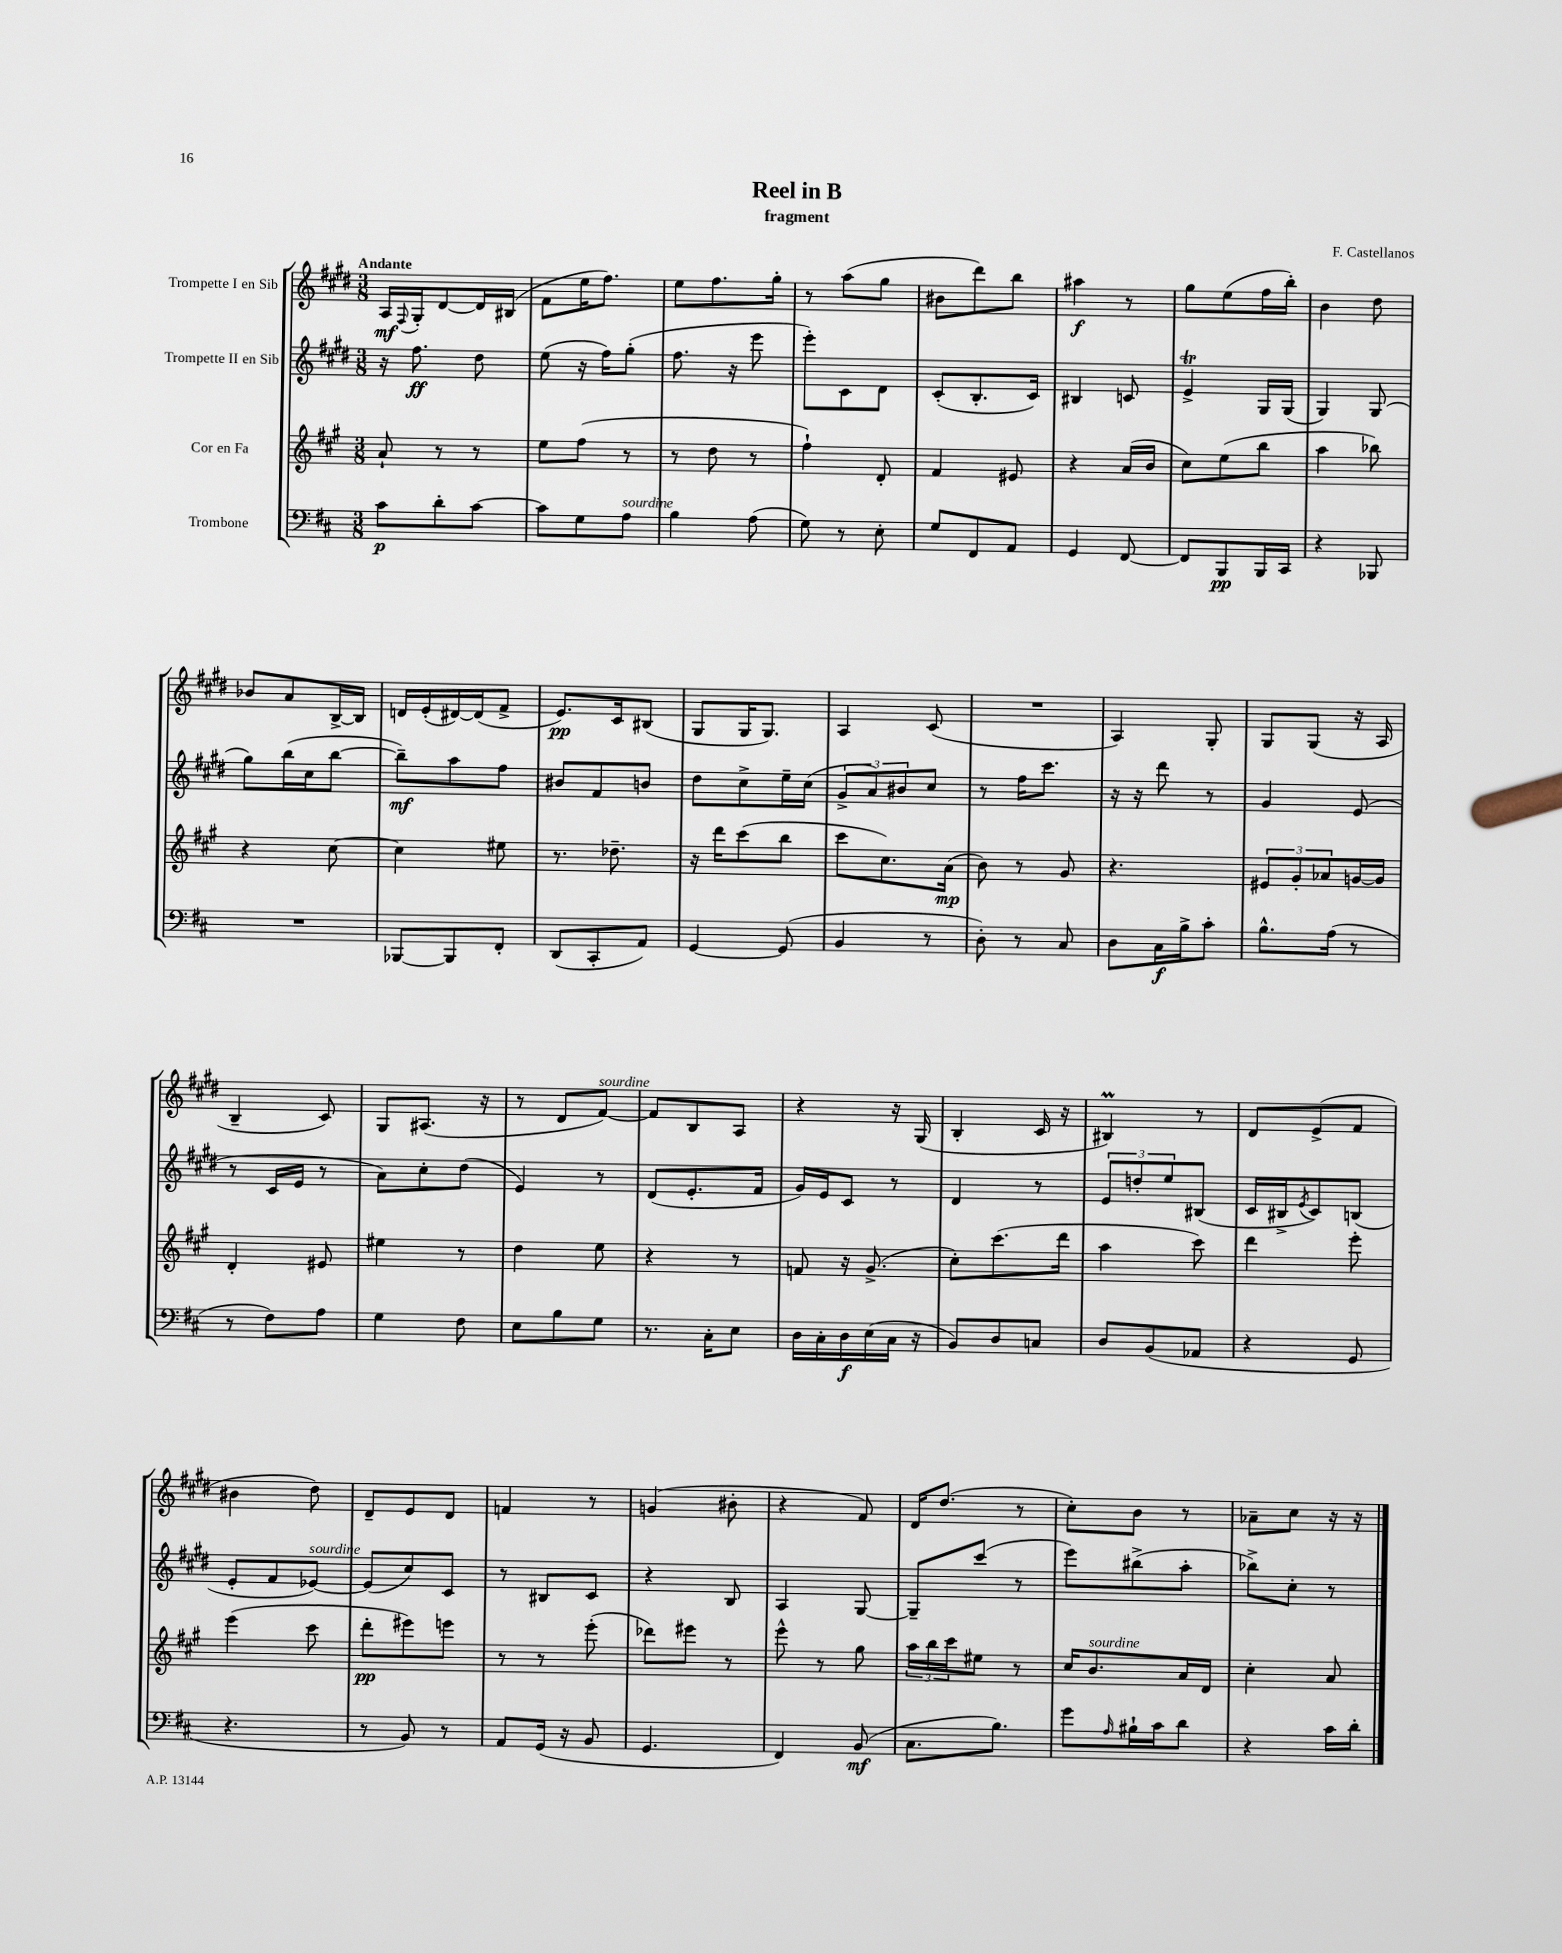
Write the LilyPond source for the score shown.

\header { title = "Reel in B" composer = "F. Castellanos" subtitle = "fragment" }
<<
\new StaffGroup <<
\new Staff = "s0" \with { instrumentName = "Trompette I en Sib" } {
    \clef treble \key e \major \numericTimeSignature \time 3/8 \tempo "Andante"
    a16\mf \appoggiatura { fis8 } gis16-. dis'8~ dis'16 bis16( |
    fis'8 e''16 fis''8.) |
    e''8 fis''8. gis''16-. |
    r8 a''8( gis''8 |
    bis'8 dis'''8) b''8 |
    ais''4\f r8 |
    gis''8 e''8( fis''16 b''16-.) |
    b'4 dis''8 |
    bes'8 a'8 b16~-> b16 |
    d'16 e'16-.( dis'16~) dis'16( fis'8-> |
    e'8.\pp) cis'16 bis8( |
    gis8 gis16 gis8.) |
    a4 cis'8( |
    R4. |
    a4) gis8-. |
    gis8 gis8( r16 a16 |
    b4-- cis'8) |
    gis8 ais8.( r16 |
    r8 dis'8 fis'8~^\markup { \italic "sourdine" }) |
    fis'8 b8 a8 |
    r4 r16 gis16( |
    b4-. cis'16 r16 |
    bis4\prall) r8 |
    dis'8 e'8->( fis'8 |
    bis'4 dis''8) |
    dis'8-- e'8 dis'8 |
    f'4 r8 |
    g'4( bis'8-. |
    r4 fis'8) |
    dis'16 dis''8.( r8 |
    cis''8-.) b'8 r8 |
    aes'8-- cis''8 r16 r16 \bar "|." |
}
\new Staff = "s1" \with { instrumentName = "Trompette II en Sib" } {
    \clef treble \key e \major \numericTimeSignature \time 3/8
    r16 fis''8.\ff dis''8 |
    e''8( r16 fis''16) gis''8-.( |
    fis''8. r16 e'''8 |
    e'''8-.) cis'8 dis'8 |
    cis'8-.( b8.-. cis'16) |
    bis4 c'8 |
    e'4->\trill gis16 gis16( |
    gis4) gis8( |
    gis''8) b''16( cis''16 b''8~ |
    b''8--\mf) a''8 fis''8 |
    bis'8 fis'8 b'8 |
    dis''8 cis''8-> e''16-- cis''16( |
    \tuplet 3/2 { gis'8-> a'8) bis'8 } cis''8 |
    r8 fis''16 cis'''8. |
    r16 r16 dis'''8 r8 |
    gis'4 e'8( |
    r8 cis'16 e'16 r8 |
    a'8) cis''8-. dis''8( |
    e'4) r8 |
    dis'8( e'8.-. fis'16 |
    gis'16) e'16 cis'8 r8 |
    dis'4 r8 |
    \tuplet 3/2 { e'8 d''8-. e''8 } bis8( |
    cis'16 bis16-> \acciaccatura { e'8 } cis'8) b8( |
    e'8-. fis'8 ees'8~^\markup { \italic "sourdine" }) |
    ees'8( cis''8) cis'8 |
    r8 bis8 cis'8 |
    r4 b8 |
    a4 gis8~ |
    gis8-- cis'''8( r8 |
    e'''8) bis''8->( a''8-. |
    bes''8->) cis''8-. r8 \bar "|." |
}
\new Staff = "s2" \with { instrumentName = "Cor en Fa" } {
    \clef treble \key a \major \numericTimeSignature \time 3/8
    a'8-! r8 r8 |
    e''8 fis''8( r8 |
    r8 d''8 r8 |
    fis''4-!) d'8-. |
    fis'4 eis'8 |
    r4 a'16( b'16 |
    cis''8) e''8( b''8 |
    a''4 bes''8) |
    r4 cis''8~ |
    cis''4 eis''8 |
    r8. des''8.-- |
    r16 d'''16 cis'''8( b''8 |
    cis'''8 cis''8.) a'16\mp( |
    b'8) r8 gis'8 |
    r4. |
    \tuplet 3/2 { eis'8 gis'8-. aes'8 } g'16~ g'16 |
    d'4-. eis'8 |
    eis''4 r8 |
    d''4 e''8 |
    r4 r8 |
    f'8 r16 gis'8.->( |
    cis''8-.) cis'''8.( d'''16 |
    a''4 cis'''8) |
    d'''4 e'''8-. |
    e'''4( cis'''8 |
    d'''8-.\pp eis'''8) e'''8 |
    r8 r8 e'''8-.( |
    des'''8) eis'''8 r8 |
    e'''8-^ r8 gis''8 |
    \tuplet 3/2 { a''16 b''16 cis'''16 } eis''8 r8 |
    cis''16 b'8.^\markup { \italic "sourdine" } a'16 d'16 |
    cis''4-. a'8 \bar "|." |
}
\new Staff = "s3" \with { instrumentName = "Trombone" } {
    \clef bass \key d \major \numericTimeSignature \time 3/8
    cis'8\p d'8-. cis'8~ |
    cis'8 g8 a8^\markup { \italic "sourdine" } |
    b4 a8( |
    g8) r8 e8-. |
    g8 fis,8 a,8 |
    g,4 fis,8~ |
    fis,8 b,,8\pp b,,16 cis,16 |
    r4 bes,,8 |
    R4. |
    bes,,8~ bes,,8 fis,8-. |
    d,8( cis,8-. a,8) |
    g,4~ g,8( |
    b,4 r8 |
    d8-.) r8 cis8 |
    d8 cis16\f b16-> cis'8-. |
    b8.-^ a16( r8 |
    r8 fis8) a8 |
    g4 fis8 |
    e8 b8 g8 |
    r8. cis16-. e8 |
    d16 cis16-. d16\f e16( cis16 r16 |
    b,8) d8 c8 |
    d8 b,8( aes,8 |
    r4 g,8 |
    r4. |
    r8 b,8) r8 |
    a,8 g,16( r16 b,8 |
    g,4. |
    fis,4) b,8\mf( |
    cis8. b8.) |
    g'8 \grace { a16 } bis16-! cis'16 d'8 |
    r4 cis'16 d'16-. \bar "|." |
}
>>
>>
\layout { \context { \Score \remove "Bar_number_engraver" } }
